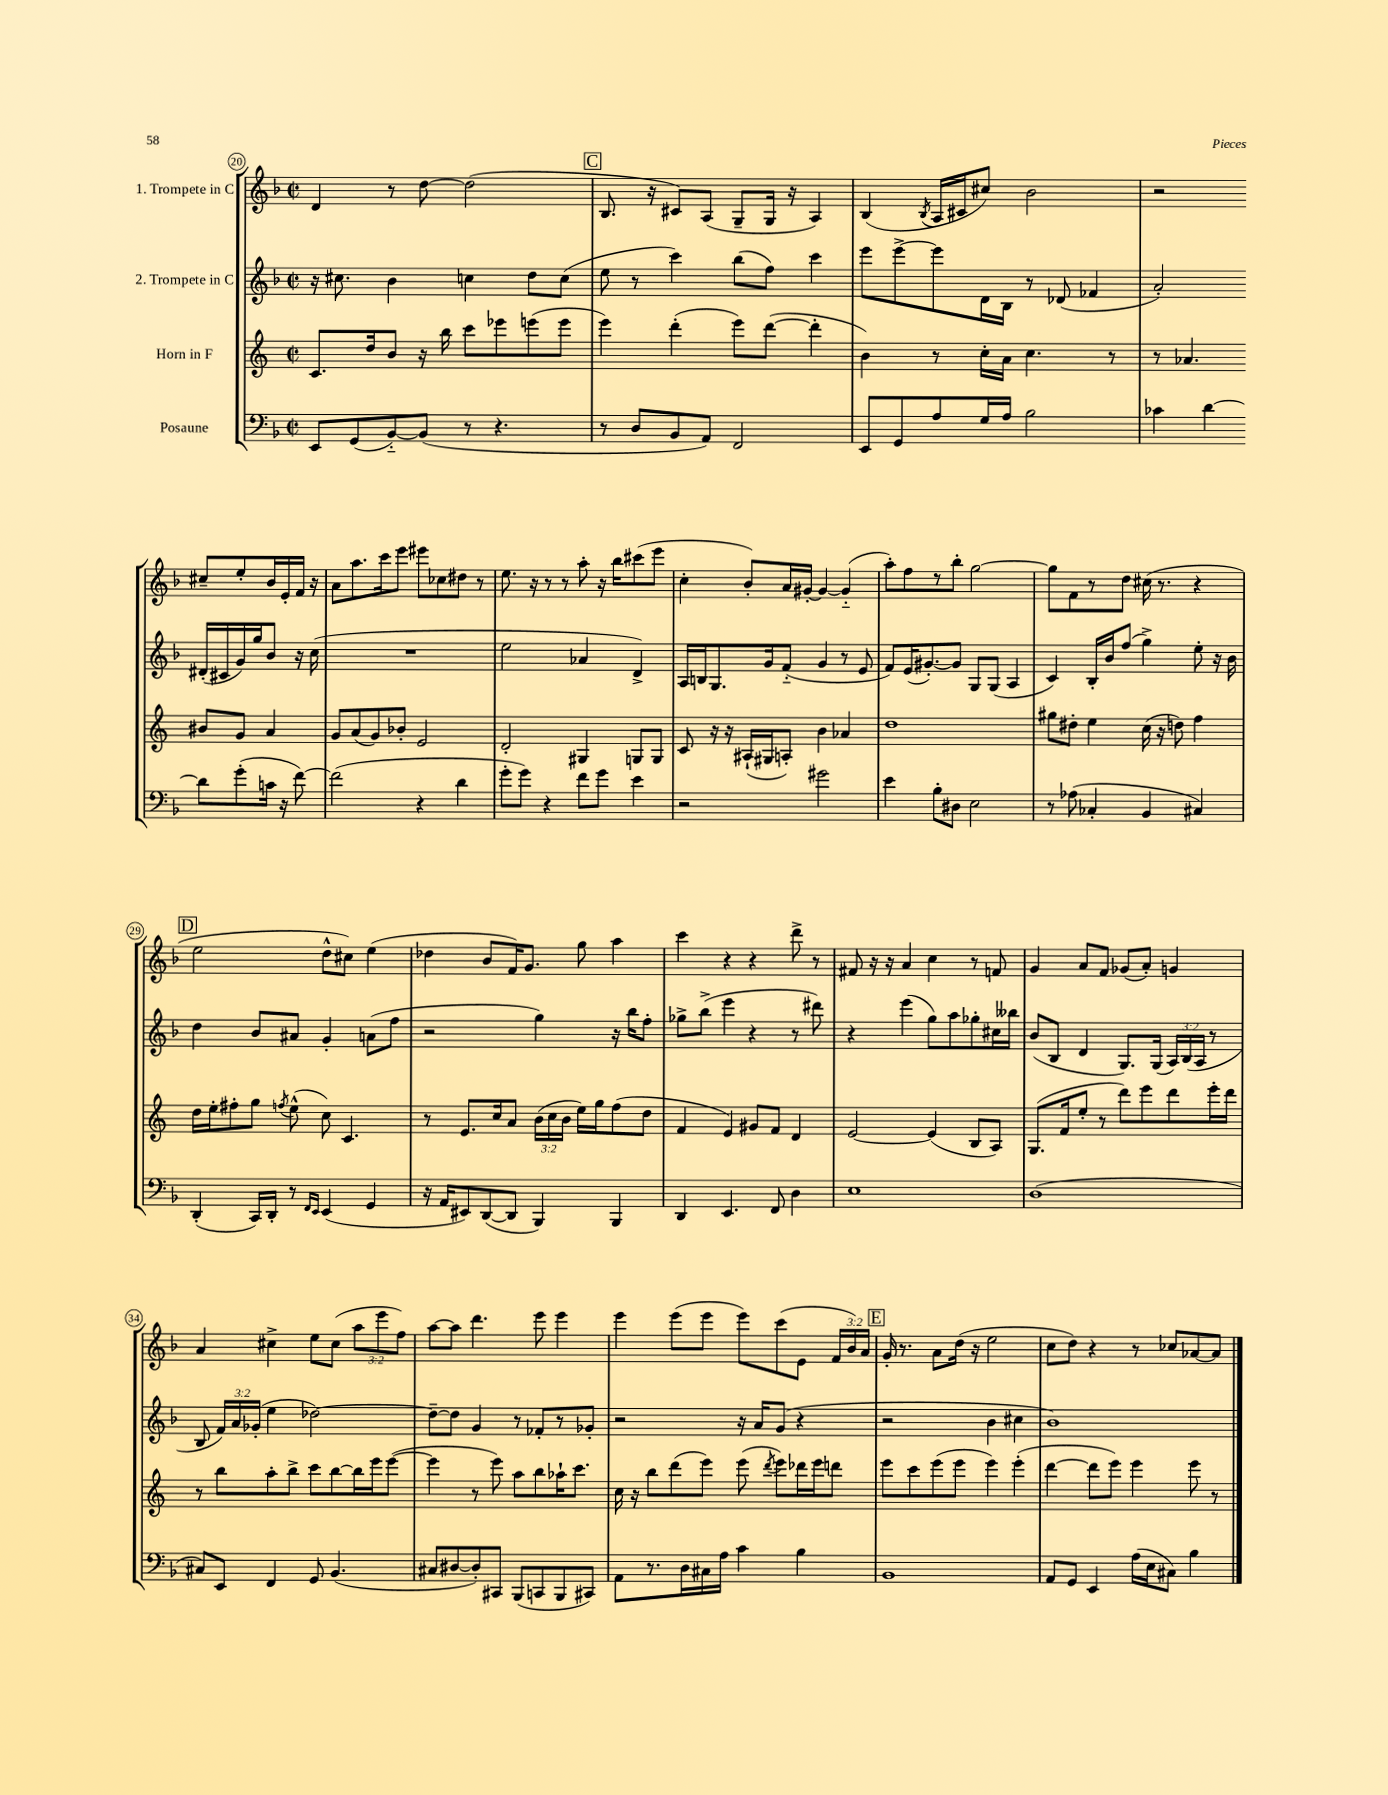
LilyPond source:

<<
\new StaffGroup <<
\new Staff = "s0" \with { instrumentName = "1. Trompete in C" } {
    \clef treble \key f \major \defaultTimeSignature \time 2/2 \override Staff.TupletNumber.text = #tuplet-number::calc-fraction-text
    \autoBeamOff d'4 r8 d''8~ d''2( |
    \mark \markup { \box "C" } bes8. r16 cis'8[) a8]( g8[-- g16] r16 a4) |
    bes4( \acciaccatura { bes8 } a16[ cis'16 cis''8]) bes'2 |
    r2 cis''8[-- e''8-. bes'16 e'16-. f'16] r16 |
    a'8[ a''8. c'''16 e'''8] eis'''8[ ces''8 dis''8] r8 |
    e''8. r16 r8 r8 a''8-. r16 bes''16[ cis'''8( e'''8] |
    c''4-. bes'8[-.) a'16 gis'16]~-. gis'4~ gis'4-_( |
    a''8[-.) f''8 r8 bes''8]-. g''2~ |
    g''8[ f'8 r8 d''8] cis''16( r8. r4 |
    \mark \markup { \box "D" } e''2 d''8[-^ cis''8]) e''4( |
    des''4 bes'8[ f'16) g'8.] g''8 a''4 |
    c'''4 r4 r4 d'''8-> r8 |
    fis'8 r16 r16 a'4 c''4 r8 f'8 |
    g'4 a'8[ f'8] ges'8[( a'8]-.) g'4 |
    a'4 cis''4-> e''8[ cis''8]( \tuplet 3/2 { a''8[ e'''8 f''8]) } |
    a''8[~ a''8] d'''4. e'''8 e'''4 |
    e'''4 e'''8[( e'''8] e'''8[) c'''8( e'8] \tuplet 3/2 { f'16[ bes'16) a'16] } |
    \mark \markup { \box "E" } g'16-. r8. a'8[ d''16]( r16 e''2 |
    c''8[ d''8]) r4 r8 ces''8[ aes'8~ aes'8] \bar "|." |
}
\new Staff = "s1" \with { instrumentName = "2. Trompete in C" } {
    \clef treble \key f \major \defaultTimeSignature \time 2/2 \override Staff.TupletNumber.text = #tuplet-number::calc-fraction-text
    \autoBeamOff r16 cis''8. bes'4 c''4 d''8[ c''8]( |
    \mark \markup { \box "C" } e''8 r8 c'''4) bes''8[( f''8]) c'''4 |
    e'''8[ e'''8~-> e'''8 d'16 bes16] r8 des'8( fes'4 |
    a'2-.) dis'16[-.( cis'16 g'16) g''16 bes'8] r16 c''16( |
    R1 |
    e''2 aes'4 d'4->) |
    a16[ b16 g8. g'16 f'8]-_( g'4 r8 e'8 |
    f'8[) e'16( gis'8.~-.) gis'8] g8[ g8]( a4 |
    c'4) bes16[-. bes'16 f''8]( g''4->) e''8-. r16 bes'16 |
    \mark \markup { \box "D" } d''4 bes'8[ ais'8] g'4-. a'8[( f''8] |
    r2 g''4) r16 bes''16[ f''8]-. |
    ges''8[-> bes''8]->( e'''4 r4 r8 dis'''8) |
    r4 e'''4( g''8[) a''8 ges''8-. cis''16 beses''16] |
    bes'8[( bes8] d'4 g8.[) g16]( \tuplet 3/2 { a16[) bes16( a16] } r8 |
    bes8 \tuplet 3/2 { f'16[) a'16 ges'16]-.( } e''4 des''2~) |
    des''8[~-- des''8] g'4 r8 fes'8[-. r8 ges'8]-. |
    r2 r16 a'16[ g'8]( r4 |
    \mark \markup { \box "E" } r2 bes'4 cis''4 |
    bes'1) \bar "|." |
}
\new Staff = "s2" \with { instrumentName = "Horn in F" } {
    \clef treble \key c \major \defaultTimeSignature \time 2/2 \override Staff.TupletNumber.text = #tuplet-number::calc-fraction-text
    \autoBeamOff c'8.[ d''16 b'8] r16 b''16 c'''8[ ees'''8 e'''8( e'''8] |
    \mark \markup { \box "C" } e'''4) d'''4-.( e'''8[) d'''8]~( d'''4-. |
    b'4) r8 c''16[-. a'16] c''4. r8 |
    r8 aes'4. bis'8[ g'8] aes'4 |
    g'8[ a'8( g'8) bes'8]-. e'2 |
    d'2-. gis4 g8[ g8] |
    c'8 r16 r16 ais16[-!( gis16 a8]-.) b'4 aes'4 |
    d''1 |
    gis''8[ dis''8]-. e''4 c''16( r16 d''8) f''4 |
    \mark \markup { \box "D" } d''16[ e''16-. fis''8-. g''8] \acciaccatura { f''8 } e''8-^( c''8) c'4. |
    r8 e'8.[ c''16 a'8] \tuplet 3/2 { b'16[( c''16 b'16] } e''16[) g''16 f''8( d''8] |
    f'4 e'4) gis'8[ f'8] d'4 |
    e'2~ e'4( b8[ a8]) |
    g8.[( f'16 e''8]-. r8 d'''8[) e'''8 d'''8 e'''16-. d'''16] |
    r8 b''8[ a''8-. b''8]-> c'''8[ b''8~ b''16 e'''16 e'''8]~( |
    e'''4 r8 e'''8) a''8[ b''8 aes''16-! c'''8.] |
    c''16 r16 b''8[ d'''8( e'''8]) e'''8( \acciaccatura { d'''8 } e'''8[) des'''16 e'''16 d'''8] |
    \mark \markup { \box "E" } e'''8[ c'''8 e'''8( e'''8] e'''4) e'''4-.( |
    d'''4~ d'''8[ e'''8]) e'''4 e'''8 r8 \bar "|." |
}
\new Staff = "s3" \with { instrumentName = "Posaune" } {
    \clef bass \key f \major \defaultTimeSignature \time 2/2
    \autoBeamOff e,8[ g,8( bes,8~-_) bes,8]( r8 r4. |
    \mark \markup { \box "C" } r8 d8[ bes,8 a,8]) f,2 |
    e,8[ g,8 a8 g16 a16] bes2 |
    ces'4 d'4~ d'8[ g'8-.( c'16] r16 f'8~) |
    f'2( r4 d'4 |
    g'8[-. g'8]) r4 f'8[ g'8] e'4 |
    r2 gis'2 |
    e'4 bes8[-. dis8] e2 |
    r8 aes8( ces4-. bes,4 cis4) |
    \mark \markup { \box "D" } d,4-.( c,16[) d,16]-. r8 \grace { f,16[ e,16] } e,4( g,4 |
    r16 a,16[ eis,8) d,8~( d,8] bes,,4) bes,,4 |
    d,4 e,4. f,8 d4 |
    e1 |
    d1( |
    cis8[) e,8] f,4 g,8 bes,4.( |
    cis8[ dis8~ dis8-.) cis,8] bes,,8[( c,8 bes,,8 cis,8]) |
    a,8[ r8. d16 cis16 a16] c'4 bes4 |
    \mark \markup { \box "E" } bes,1 |
    a,8[ g,8] e,4 a16[( e16 cis8]) bes4 \bar "|." |
}
>>
>>
\layout { \context { \Score currentBarNumber = #20 \override BarNumber.stencil = #(make-stencil-circler 0.1 0.3 ly:text-interface::print) } }
